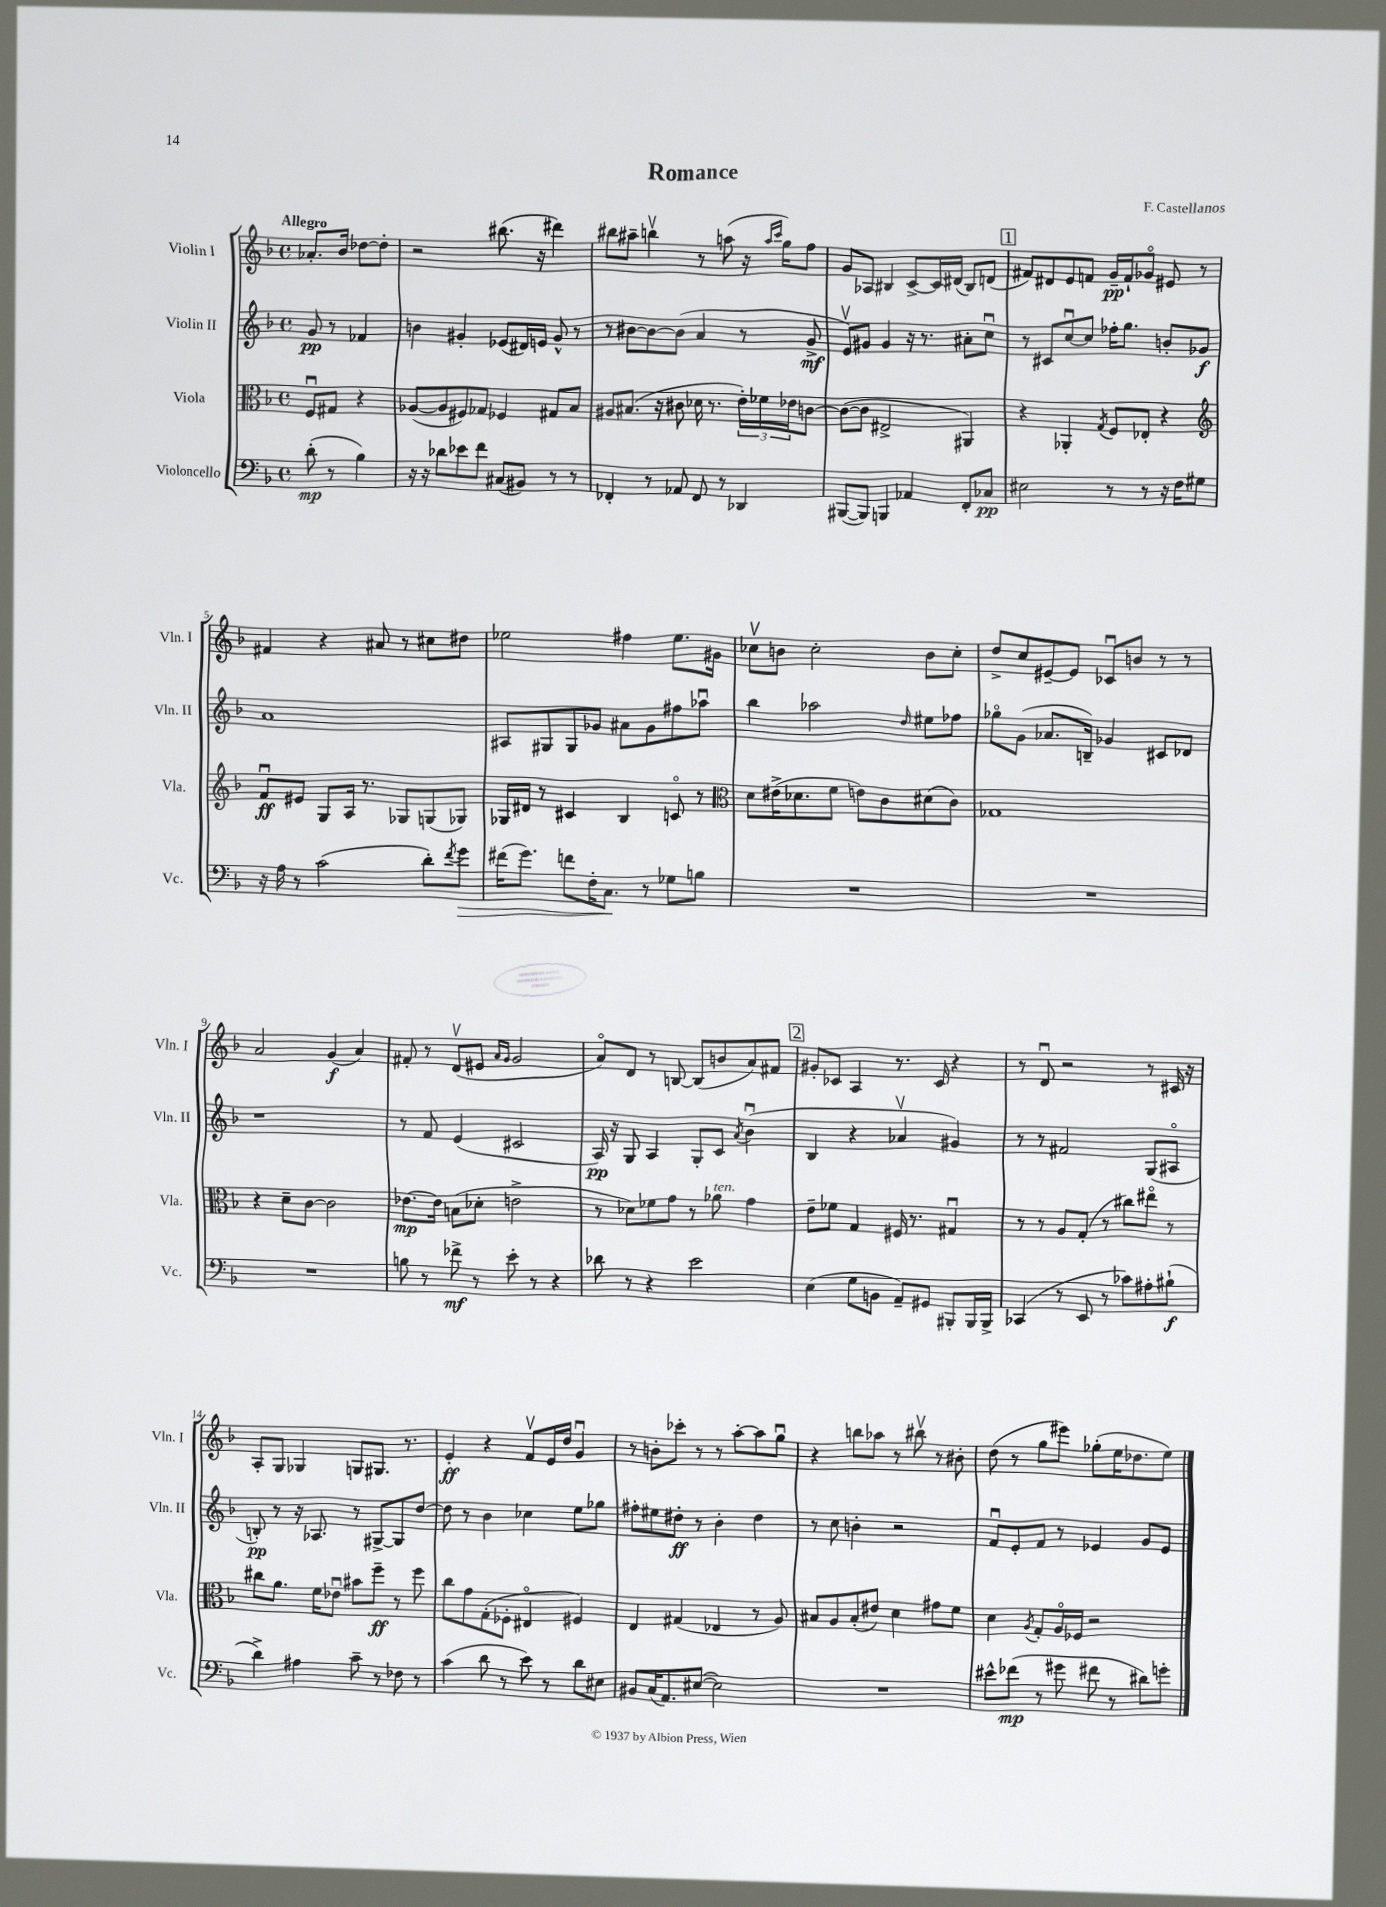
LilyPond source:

\header { title = "Romance" composer = "F. Castellanos" }
<<
\new StaffGroup <<
\new Staff = "s0" \with { instrumentName = "Violin I" shortInstrumentName = "Vln. I" } {
    \clef treble \key f \major \defaultTimeSignature \time 4/4 \partial 2 \tempo "Allegro"
    aes'8.-. bes'16 des''8~ des''8-. |
    r2 bis''8.( r16 dis'''4) |
    bis''8 ais''8-- b''4\upbow r8 a''8( r16 \grace { a''16 c'''16 } g''16) f''8 |
    g'8 aes8 bis4 c'8~-> c'16 dis'16( bis8) d'8( |
    \mark \markup { \box "1" } fis'8) dis'8 e'8 f'8 g'16--\pp f'16-! ges'8\flageolet eis'8 r8 |
    fis'4 r4 ais'8 r8 cis''8 dis''8 |
    ees''2 fis''4 ees''8. gis'16 |
    ces''8\upbow b'8 ces''2-. b'8 ces''8-. |
    d''8-> c''8 eis'8~-- eis'8 ces'8\downbow b'8 r8 r8 |
    a'2 g'4\f( a'4) |
    fis'8-. r8 d'8\upbow( eis'8 \grace { a'16 g'16 } g'2 |
    a'8\flageolet) d'8 r8 b8~ b8( b'8 a'8) fis'8 |
    \mark \markup { \box "2" } gis'8-. ces'8 a4 r8. ces'16 r4 |
    r8 d'8\downbow r2 r8 cis'16 r16 |
    a8-. g8 ges4 g8 gis8. r8. |
    e'4-.\ff r4 f'8\upbow e'16 d''16 g'4\downbow |
    r8 b'8-. ces'''8-. r8 r8 a''8~-. a''8 g''8\downbow |
    r4 b''8 aes''8 r8 bis''8\upbow r8 bis'8-. |
    d''8( r8 g''8 eis'''8) ges''8-.( e''16 des''8. e''8) \bar "|." |
}
\new Staff = "s1" \with { instrumentName = "Violin II" shortInstrumentName = "Vln. II" } {
    \clef treble \key f \major \defaultTimeSignature \time 4/4 \partial 2
    g'8\pp r8 fes'4 |
    b'4 gis'4-. ees'8( dis'16) e'16 gis'8-^ r8 |
    r8 bis'8~ bis'8~ bis'8( a'4 r8 g'8->\mf |
    e'8\upbow) gis'8 gis'4 r16 r8. ais'8-. c''8\downbow |
    \mark \markup { \box "1" } r8 cis'8 c''8~\downbow c''8 fes''16-. g''8. b'8-. ges'8\f |
    a'1 |
    ais8 gis8 gis8 ges'8 ais'8 ges'8 fis''8 aes''8\downbow |
    bes''4 aes''2 \grace { d''16 } eis''8 fes''8 |
    ges''8\flageolet g'8( aes'8. b16--) ges'4 cis'8 des'8 |
    r1 |
    r8 f'8 e'4( cis'2 |
    a16\pp) r16 g8 a4 g8-. c'8 \acciaccatura { a'8 } bes'4\downbow( |
    \mark \markup { \box "2" } bes4 r4 aes'4\upbow gis'4) |
    r8 r8 fis'2 g8( ais8\flageolet |
    b8-.\pp) r8 r16 aes8. r8 gis8~-> gis8 d''8~ |
    d''8 r8 bes'4 ces''4 e''8 ges''8 |
    fis''8-. eis''8 dis''8-.\ff r8 bes'4-. dis''4 |
    r8 c''8 b'4-. r2 |
    f'8\downbow e'8-. f'8 r8 ees'4 g'8 ees'8 \bar "|." |
}
\new Staff = "s2" \with { instrumentName = "Viola" shortInstrumentName = "Vla." } {
    \clef alto \key f \major \defaultTimeSignature \time 4/4 \partial 2
    f8\downbow gis8 r4 |
    aes8~( aes8 fis8) ges8 fes4 gis8 bes8 |
    ais8 bis8.( r16 cis'8 des'16 r8. \tuplet 3/2 { e'16-.) fes'16 ees'16 } c'8~ |
    c'8~( c'8 eis2-> ais,4) |
    \mark \markup { \box "1" } r4 aes,4-. \acciaccatura { g8 } f8 ees8-. r4 |
    \clef treble f'8\downbow\ff eis'8 g8 a16 r8. ges8 g8( ges8) |
    ges16 dis'16 r8 cis'4 bes4 c'8\flageolet r8 |
    \clef alto d'8 eis'16->( des'8. f'8 e'8) c'8 dis'8( c'8) |
    ges1 |
    r4 d'8-- c'8~ c'2 |
    ees'8.~\mp ees'16 b8( des'8-. e'2-> |
    r8 des'8) fes'8 g'8 r8 aes'8^\markup { \italic "ten." } g'4 |
    \mark \markup { \box "2" } e'8-- fes'8 g4 fis16 r8. gis4\downbow |
    r8 r8 a8 g8-.( r8 cis''8) eis''8\flageolet r8 |
    cis''8 a'8. f'16 ees'8\downbow bis'8 f''8--\ff r8 f''8 |
    c''8 g'8 g8-.( fes8-. eis4\flageolet fis4) |
    e4 gis4( ees4 r8 a8) |
    bis8 a8 bis8-.( eis'8) d'4 gis'8 f'8 |
    d'4 \acciaccatura { a8 } g8-. a16\flageolet fes16 r2 \bar "|." |
}
\new Staff = "s3" \with { instrumentName = "Violoncello" shortInstrumentName = "Vc." } {
    \clef bass \key f \major \defaultTimeSignature \time 4/4 \partial 2
    d'8-.\mp( r8 bes4) |
    r16 r16 des'8 ees'8 f'8 cis8( bis,8) r8 r8 |
    fes,4-. r8 aes,8 fes,8 r8 des,4 |
    bis,,8~( bis,,8) b,,4 aes,4 f,8-. ces8\pp |
    \mark \markup { \box "1" } eis2 r8 r8 r16 f16 gis8 |
    r16 a16 r8 c'2( d'8-.) \acciaccatura { f'8 } g'8\> |
    fis'16( g'8.) f'8 f16-. c8.\! r8 ges8 b8 |
    R1 |
    R1 |
    R1 |
    b8 r8 fes'8->\mf r8 e'8-. r8 r4 |
    des'8 r8 r4 e'2 |
    \mark \markup { \box "2" } e4( g8 b,8 a,8--) gis,8 bis,,8-. bis,,16 bis,,16-> |
    ces,4( r8 e,8 r8 ces'8) ais8-. bis8-!\f( |
    d'4->) ais4 c'8-- r8 fes8 r8 |
    c'4( d'8 r8 e'8) r8 d'8 eis8 |
    bis,8 c16( a,8.) eis8~( eis2) |
    R1 |
    eis'8-^ fes'8\mp( r8 gis'8 fis'8 r8 dis'8) g'8-. \bar "|." |
}
>>
>>
